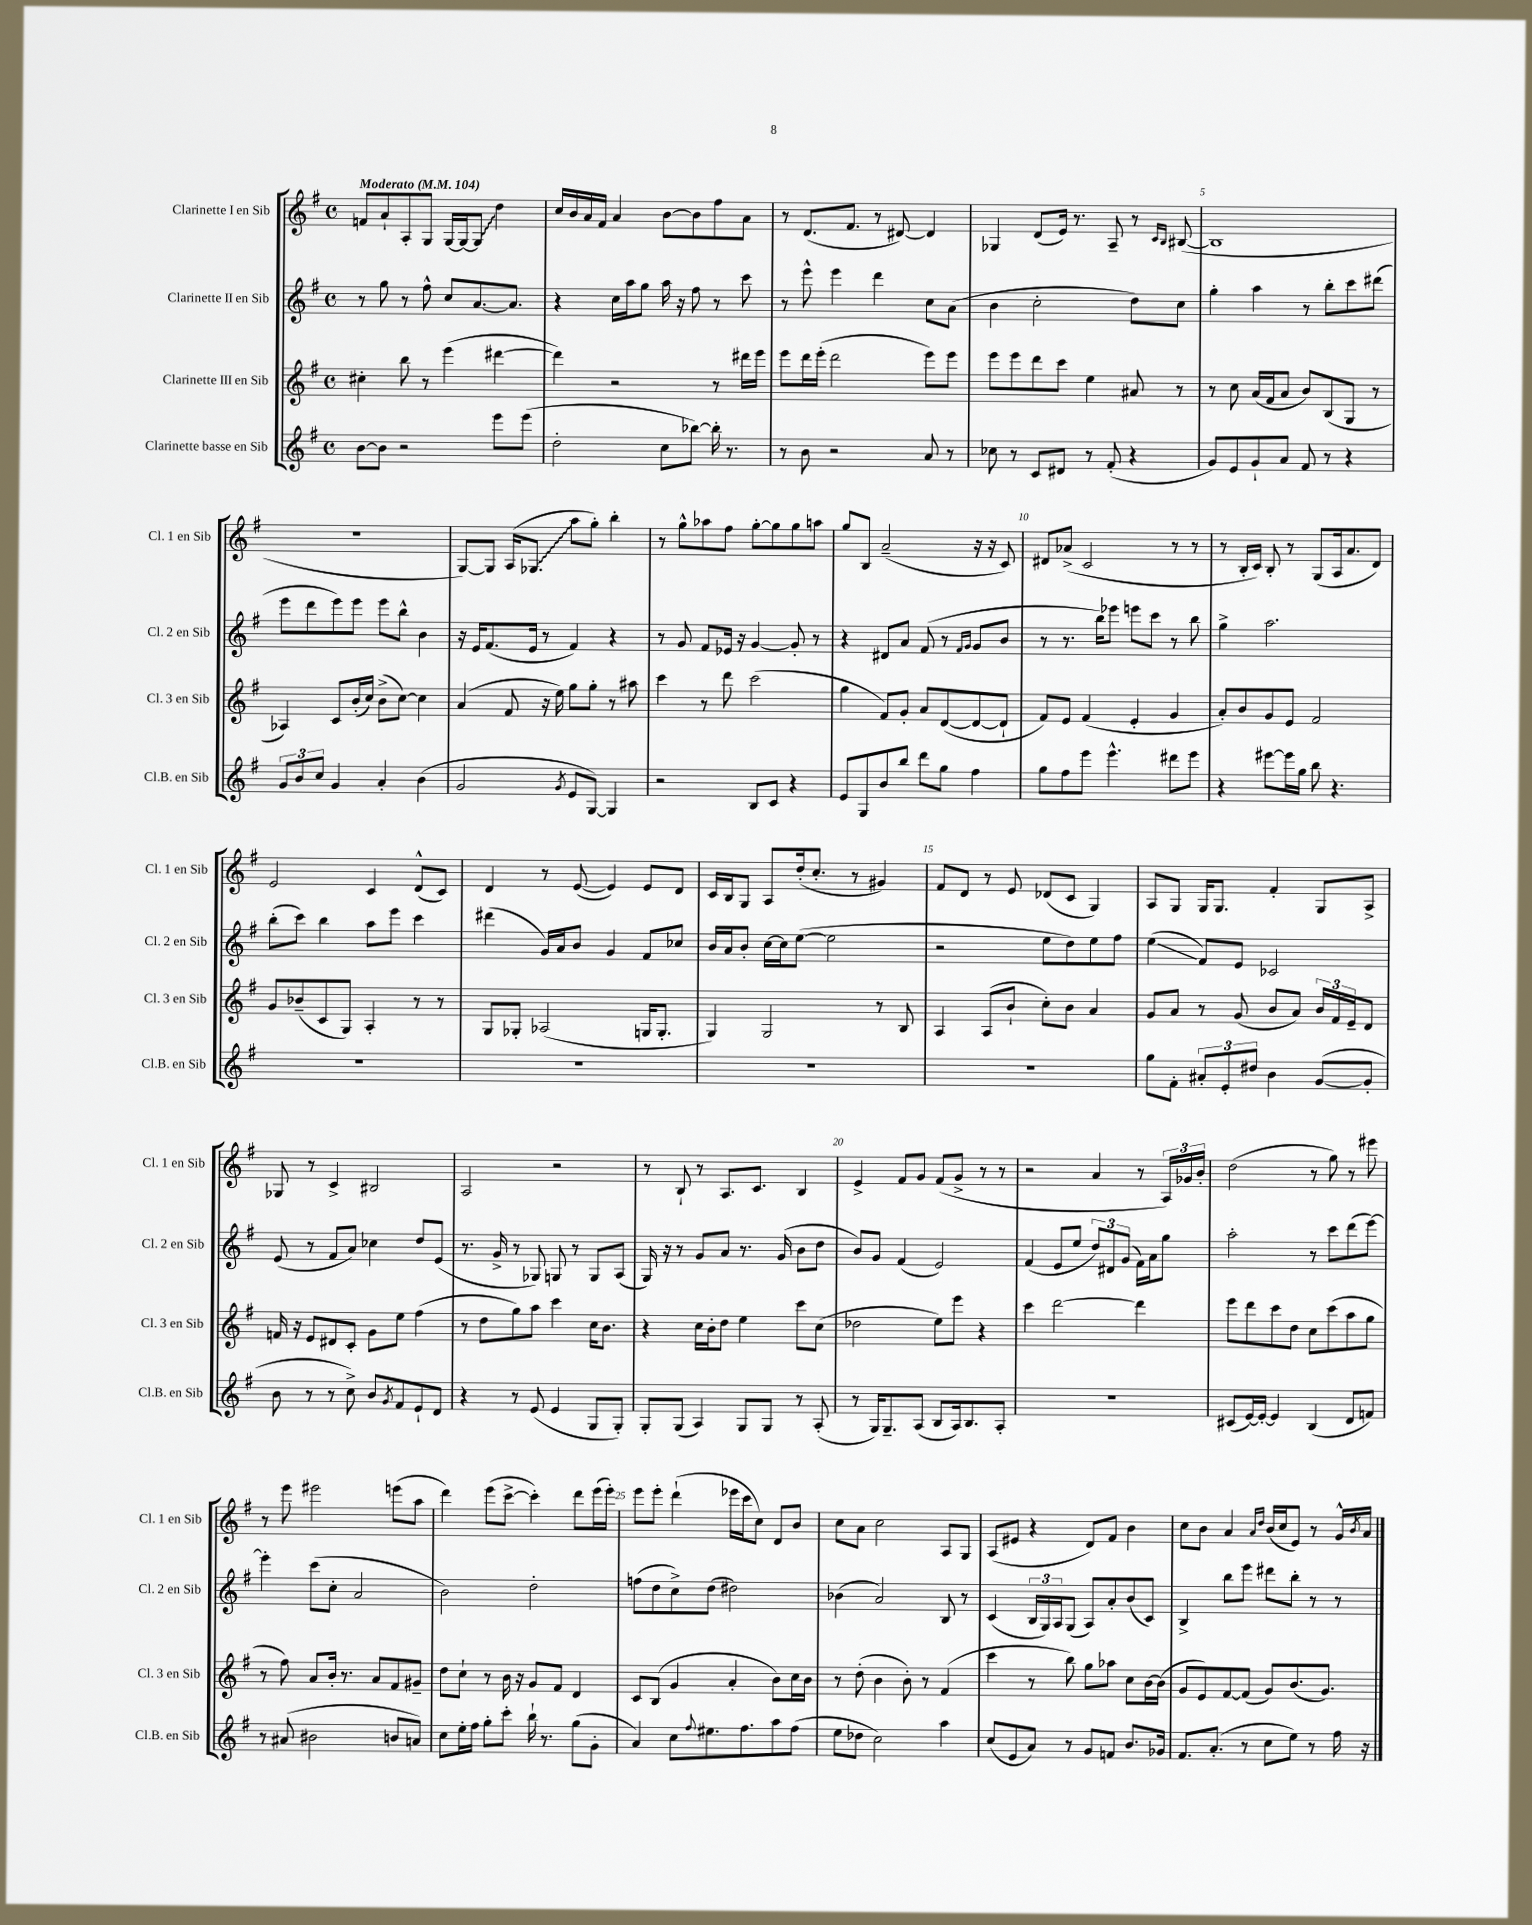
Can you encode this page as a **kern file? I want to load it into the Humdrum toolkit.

**kern	**kern	**kern	**kern
*staff4	*staff3	*staff2	*staff1
*clefG2	*clefG2	*clefG2	*clefG2
*k[f#]	*k[f#]	*k[f#]	*k[f#]
*M4/4	*M4/4	*M4/4	*M4/4
*met(c)	*met(c)	*met(c)	*met(c)
*MM104	*MM104	*MM104	*MM104
[8b	4cc#'	8r	8f
8b]	.	8gg	8a`
2r	8bb	8r	8A'
.	8r	8ff#^^	8G
.	(4eee	8cc	[16G
.	.	.	16G_
.	.	[8.a	8G]
8eee	[4ddd#	.	4dd
.	.	8.a]	.
(8eee	.	.	.
=	=	=	=
2dd'	4ddd#])	4r	16cc
.	.	.	16b
.	.	.	16a
.	.	.	16f#
.	2r	16cc	4a
.	.	16aa	.
.	.	8gg	.
8cc	.	16aa	[8b
.	.	16r	.
[8bb-)	.	8ff#	8b]
16bb-']	8r	8r	8ff#
8.r	.	.	.
.	16ddd#	8ccc	8a
.	16eee	.	.
=	=	=	=
8r	8eee	8r	8r
8b	16ddd	8eee^^	(8.d
.	(16eee'	.	.
2r	2ddd	4eee	.
.	.	.	8.f#
.	.	4ddd	8r
.	.	.	[8d#)
8a	8eee)	8cc	4d#]
8r	8eee	(8a	.
=	=	=	=
8cc-	8eee	4b	4G-
8r	8eee	.	.
8c	8ddd	2cc'	(8d
8d#	8ccc	.	16e)
.	.	.	8.r
8r	4ee	.	.
(8f#'	.	.	8A~
4r	8a#	8dd)	8r
.	.	.	16qqc
.	.	.	16qqB
.	8r	8cc	([8B#
=	=	=	=
8g)	8r	4gg'	1B#]
8e	8cc	.	.
8g`	(16a	4aa	.
.	16f#	.	.
8a	8a	.	.
8f#	8b)	8r	.
8r	(8B	8bb'	.
4r	8G	8ccc	.
.	8r	(8ddd#	.
=	=	=	=
12g	4A-)	8eee	1r
12b	.	.	.
.	.	8ddd	.
12cc	.	.	.
4g	8c	8eee)	.
.	(16b'	8eee	.
.	16cc)	.	.
4a'	(8b^	8eee	.
.	[8cc)	8bb^^	.
(4b	4cc]	4b	.
=	=	=	=
2g	(4a	16r	[8G)
.	.	16e	.
.	.	(8.f#	8G]
.	8f#	.	(16A
.	.	16e	8.G-
.	16r	8r	.
.	16ee)	.	.
8qg	.	.	.
8e	8gg	4f#)	8aa
[8G)	8gg'	.	8gg')
4G]	8r	4r	4bb'
.	8aa#	.	.
=	=	=	=
2r	4ccc	8r	8r
.	.	8g	8gg^^
.	8r	8f#	8aa-
.	8ddd	16e-	8ff#
.	.	16r	.
8B	(2ccc	[4g	[8gg'
8c	.	.	8gg]
4r	.	8g']	8gg
.	.	8r	8aa
=	=	=	=
8e	4gg	4r	8gg
8G	.	.	8B
8b	8f#)	8d#	(2a~
8bb	8g'	8a	.
8ddd	8a	(8f#	.
8gg	([8d	8r	.
.	.	16qqf#	.
.	.	16qqg	.
4ff#	8d_	8g	16r
.	.	.	16r
.	8d`]	8b	8c)
=	=	=	=
8gg	8f#)	8r	8d#
8ff#	8e	8.r	(8a-^
8eee	(4f#	.	2c
.	.	16bb)	.
4.eee^^	.	8eee-	.
.	4e'	8eee	.
.	.	8ccc	.
8ddd#	4g	8r	8r
8eee	.	8bb	8r
=	=	=	=
4r	8a')	4gg^	8r
.	8b	.	16B'
.	.	.	16c)
[8eee#	8g	2.aa	8B'
16eee#]	8e	.	8r
16gg	.	.	.
8bb	2f#	.	(8G
4.r	.	.	16A
.	.	.	8.a
.	.	.	8d)
=	=	=	=
1r	8g	(8bb'	2e
.	(8b-~	8ccc)	.
.	8c	4bb	.
.	8G)	.	.
.	4A'	8aa	4c
.	.	8eee	.
.	8r	4ccc	(8d^^
.	8r	.	8c)
=	=	=	=
1r	8G	(4ddd#	4d
.	8G-'	.	.
.	(2A-	16g)	8r
.	.	16a	.
.	.	8b	([8e
.	.	4g	4e])
.	16G	8f#	8e
.	8.G'	.	.
.	.	8cc-	8d
=	=	=	=
1r	4G)	16b	16c
.	.	16a	16B
.	.	8b'	8G
.	2G	[16cc	8A
.	.	16cc]	.
.	.	([8ee	(16dd'
.	.	.	8.cc'
.	.	2ee]	.
.	.	.	8r
.	8r	.	4g#)
.	8B	.	.
=	=	=	=
1r	4A	2r	8f#
.	.	.	8d
.	(8A	.	8r
.	8b`	.	8e
.	8cc')	8ee	(8d-
.	8b	8dd)	8c
.	4a	8ee	4G)
.	.	8ff#	.
=	=	=	=
8gg	8g	(4ee	8A
8f#'	8a	.	8G
12a#'	8r	8f#)	16G
.	.	.	8.G
12e'	.	.	.
.	(8g	8e	.
12dd#	.	.	.
4b	8b	2c-	4f#'
.	8a)	.	.
([8g	24b	.	8G
.	24f#	.	.
.	24e~	.	.
8g']	8d	.	8A^
=	=	=	=
8b	16f	(8e	8G-
.	16r	.	.
8r	8e	8r	8r
8r	8d#	8f#	4c^
8cc^)	8c'	8a)	.
8b	8g	4cc-	2B#
8qg	.	.	.
8f#	8ee	.	.
8e`	(4ff#	8dd	.
8d	.	(8e	.
=	=	=	=
4r	8r	8.r	2A
.	8dd	.	.
.	.	16g^	.
8r	8gg)	8r	.
(8e	8aa	8G-)	.
4e	4ccc	8G	2r
.	.	8r	.
8G	16cc	8G	.
.	8.b	.	.
8G')	.	(8A	.
=	=	=	=
8G'	4r	16G)	8r
.	.	16r	.
(8G	.	8r	8B`
4A)	16cc	8g	8r
.	16b'	.	.
.	8dd	8a	8.A
8G	4ee	8.r	.
.	.	.	8.c
8G	.	.	.
.	.	(16g	.
8r	8ccc	8b	4B
(8A'	(8cc	8dd	.
=	=	=	=
8r	2dd-	8b)	4e^
16G)	.	8g	.
8.G~	.	.	.
.	.	(4f#	8f#
(8A	.	.	8g
8B	8ee)	2e)	(8f#
16A)	8eee	.	8g^
8.B	.	.	.
.	4r	.	8r
8A'	.	.	8r
=	=	=	=
1r	4ccc	(4f#	2r
.	[2ddd	8e	.
.	.	8ee	.
.	.	12dd)	4a
.	.	12d#	.
.	.	(12g	.
.	4ddd]	16f#)	8r
.	.	16a	.
.	.	8gg	24A)
.	.	.	24g-
.	.	.	24b'
=	=	=	=
(8c#	8eee	2aa'	(2dd
[16e)	8ddd	.	.
16e'_	.	.	.
4e]	8ccc	.	.
.	8dd	.	.
(4B	8cc	8r	8r
.	(8ccc	8ccc	8gg)
8d	8aa	(8ddd	8r
8f)	8gg	[8eee)	8eee#
=	=	=	=
8r	8r	4eee']	8r
(8a#	8ff#)	.	8eee
2b#	8a	(8ccc	2eee#
.	16b'	8cc'	.
.	8.r	.	.
.	.	2a	.
.	8a	.	.
8b	8f#	.	(8eee
8a)	8g#~	.	8aa
=	=	=	=
8cc	8dd	2b)	4ddd)
16ee'	8cc`	.	.
16ff#	.	.	.
8gg'	8r	.	(8eee
8ccc'	16b	.	[8ccc^
.	16r	.	.
16bb`	8g	2dd'	4ccc'])
8.r	.	.	.
.	8f#	.	.
(8gg	4d	.	8ddd
8g'	.	.	(16eee
.	.	.	16eee')
=	=	=	=
4a)	8c	(8ff	8eee
.	(8B	8dd	8eee'
8cc	4g	8cc^)	(4ddd`
8qqff#	.	.	.
8.ee#	.	(8dd	.
.	4a'	2dd#)	16eee-
8.ff#	.	.	16ccc
.	.	.	8cc)
8aa	8b)	.	8d
(8ff#	16cc	.	8b
.	16b	.	.
=	=	=	=
8ee	8r	(4b-	8cc
8dd-	(8dd'	.	8a
2cc)	4b	2a)	2cc
.	8b')	.	.
.	8r	.	.
4aa	(4f#	8B	8A
.	.	8r	8G
=	=	=	=
(8cc	4ccc	(4c	(8A
8e	.	.	8e#
8a)	8r	24B	4r
.	.	24G)	.
.	.	24A	.
8r	8bb)	(8G	.
8g	8gg	8A)	8d)
8f	8aa-	8a'	8f#
8.b	8cc	(8b	4b
.	[16b	8c)	.
16g-	(16b]	.	.
=	=	=	=
8.f#	8g	4B^	8cc
.	8e)	.	8b
(8.a'	.	.	.
.	[8f#	8bb	4a
8r	(8f#]	8eee	.
.	.	.	16qqa
.	.	.	16qqdd
8cc	8g)	8ddd#	(16b
.	.	.	16cc
8ee)	(8.b	8bb'	8e)
8r	.	8r	8r
.	8.g)	.	.
16ff#	.	8r	16g^^
.	.	.	8qb
16r	.	.	16a
==	==	==	==
*-	*-	*-	*-
